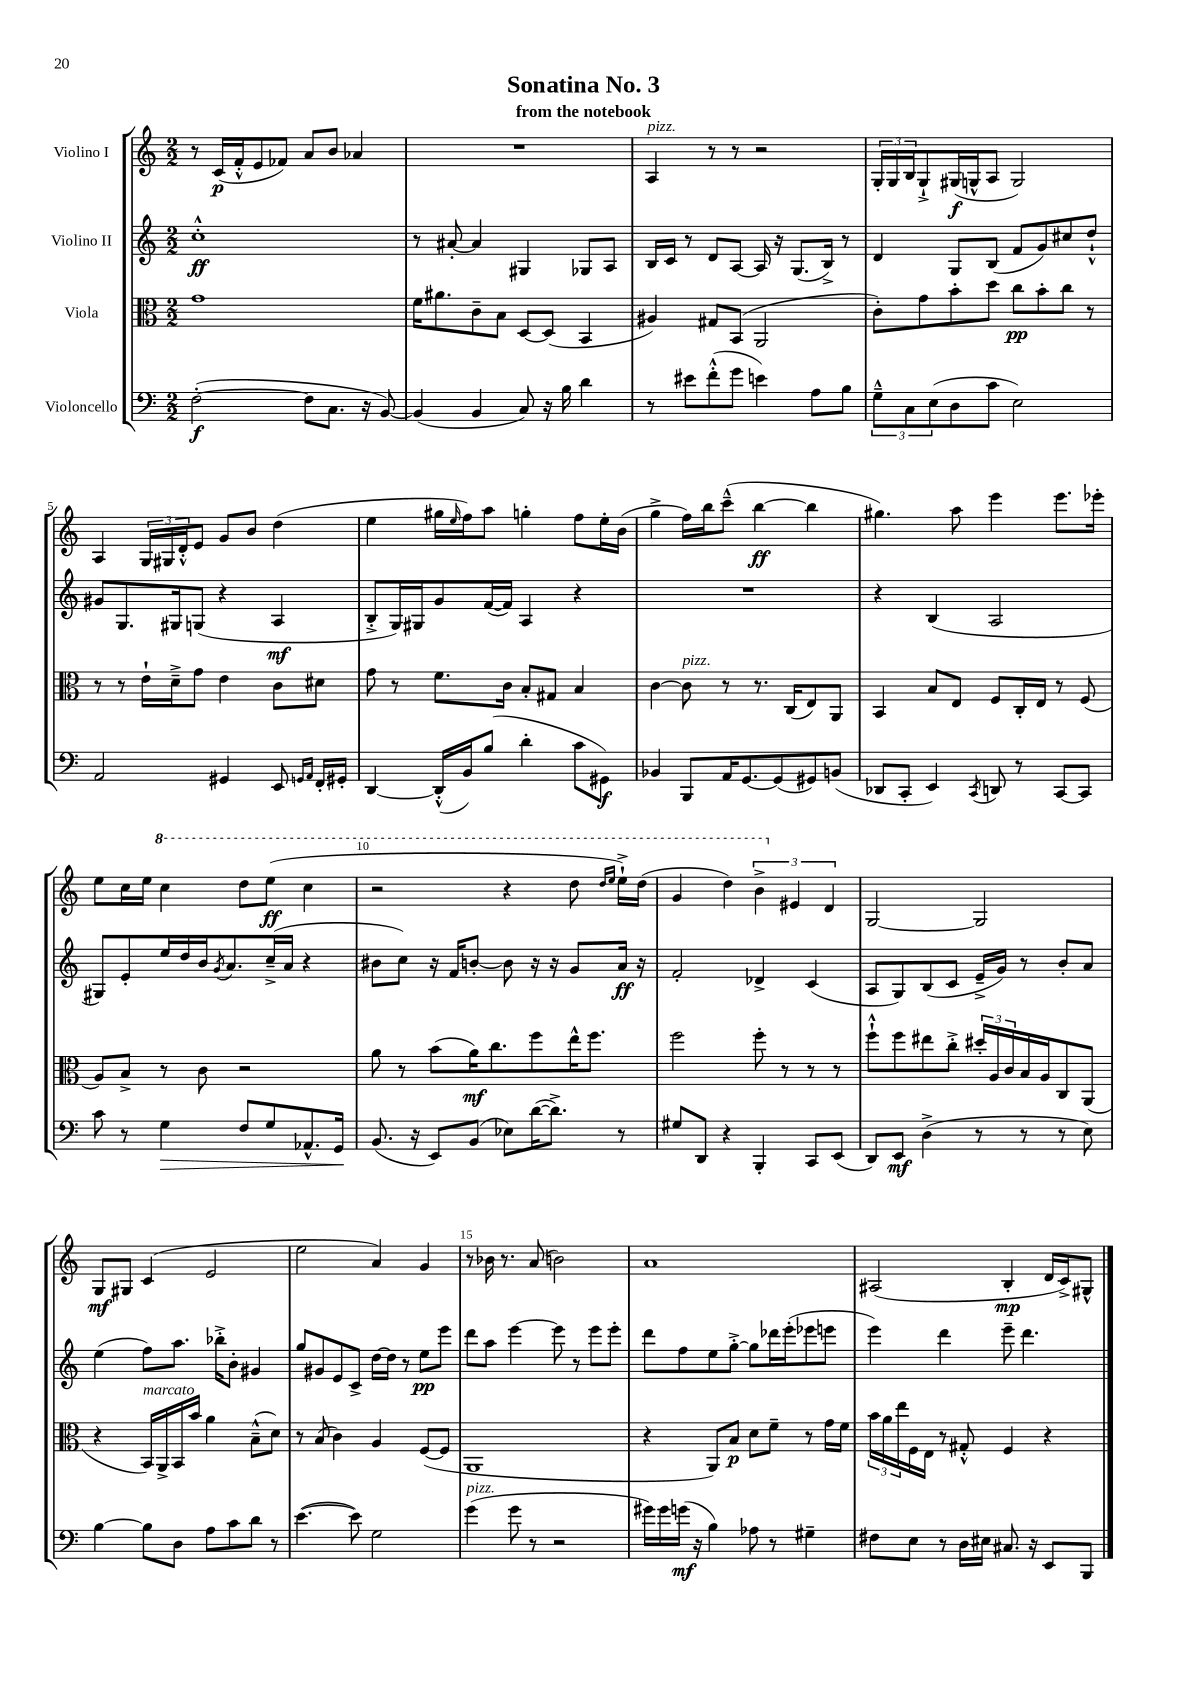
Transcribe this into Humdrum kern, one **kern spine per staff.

**kern	**kern	**kern	**kern
*staff4	*staff3	*staff2	*staff1
*clefF4	*clefC3	*clefG2	*clefG2
*k[]	*k[]	*k[]	*k[]
*M2/2	*M2/2	*M2/2	*M2/2
([2F'\	1g	1cc'^^	8r
.	.	.	(16c/LL
.	.	.	16f'^^/J
.	.	.	8e/
.	.	.	8f-/J)
8F\]L	.	.	8a/L
8.C\J	.	.	8b/J
.	.	.	4a-/
16r	.	.	.
[8BB/)	.	.	.
=	=	=	=
(4BB/]	16f\LK	8r	1r
.	8.a#\	.	.
.	.	[8a#'/	.
4BB/	8c~\	4a#/]	.
.	8B\J	.	.
8C/)	[8D/L	4G#/	.
16r	(8D/]J	.	.
16B\	.	.	.
4d\	4BB/	8G-/L	.
.	.	8A/J	.
=	=	=	=
8r	4A#/)	16B/LL	4A/
.	.	16c/JJ	.
8e#\L	.	8r	.
(8f'^^\	8G#/L	8d/L	8r
8g\J	(8BB/J	[8A/J	8r
4e\)	2AA/	16A/]	2r
.	.	16r	.
.	.	(8.G/L	.
8A\L	.	.	.
.	.	16B^/Jk)	.
8B\J	.	8r	.
=	=	=	=
12G~^^\L	8c'\L)	4d/	24G'/LL
.	.	.	24G/
12C\	.	.	24B/J
.	8g\	.	8G`^/
(12E\	.	.	.
8D\	8b'\	8G/L	(16G#/L
.	.	.	16G^^/J
8c\J	8dd\J	(8B/J	8A/J
2E\)	8cc\L	8f/L	2G/)
.	8b'\	8g/)	.
.	8cc\J	8cc#/	.
.	8r	8dd`^^/J	.
=	=	=	=
2AA/	8r	8g#/L	4A/
.	8r	8.G/	.
.	16e`\LL	.	24G/LL
.	.	.	24G#/
.	16d~^\J	16G#/k	.
.	.	.	24d'^^/J
.	8g\J	(8G/J	8e/J
4GG#/	4e\	4r	8g/L
.	.	.	8b/J
8EE/	8c\L	4A/	(4dd\
16qqGG/LL	.	.	.
16qqAA/JJ	.	.	.
16FF'/LL	8d#\J	.	.
16GG#'/JJ	.	.	.
=	=	=	=
[4DD/	8g\	8B'^/L	4ee\
.	8r	16G/L)	.
.	.	16G#/J	.
(16DD'^^/]LL	8.f\L	8g/	16gg#\LL
.	.	.	16qqee/
16BB/J)	.	.	16ff\J)
(8B/J	.	([16f/L	8aa\J
.	16c\Jk	16f/]JJ)	.
4d'\	8B'/L	4A/	4gg'\
.	8G#/J	.	.
8c\L	4B/	4r	8ff\L
8GG#\J)	.	.	16ee'\L
.	.	.	(16b\JJ
=	=	=	=
4BB-/	[4c\	1r	4gg^\
8BBB/L	8c\]	.	16ff\LL)
.	.	.	16bb\J
16AA/K	8r	.	(8ccc~^^\J
[8.GG/	.	.	.
.	8.r	.	[4bb\
(8GG/]	.	.	.
.	(16C/LK	.	.
8GG#/)	8E/)	.	4bb\]
(8BB/J	8AA/J	.	.
=	=	=	=
8DD-/L	4BB/	4r	4.gg#\)
8CC'/J	.	.	.
4EE/)	8B/L	(4B/	.
.	8E/J	.	8aa\
8qCC/	.	.	.
8DD/	8F/L	2A/	4eee\
8r	16C'/L	.	.
.	16E/JJ	.	.
[8CC/L	8r	.	8.eee\L
8CC/]J	(8F/	.	.
.	.	.	16eee-'\Jk
=	=	=	=
8c\	8A/L)	8G#/L)	8ee\L
8r	8B^/J	8e'/	16cc\L
.	.	.	16ee\JJ
4G\	8r	16ee/L	4ccc\
.	.	16dd/	.
.	8c\	16b/J	.
.	.	8qg/	.
.	.	8.a/	.
8F/L	2r	.	8ddd\L
8G/	.	(16cc~^/L	(8eee\J
.	.	16a/JJ	.
8.AA-^^/	.	4r	4ccc\
16GG/Jk	.	.	.
=	=	=	=
(8.BB/	8a\	8b#\L	2r
.	8r	8cc\J)	.
16r	.	.	.
8EE/L)	(8b\L	16r	.
.	.	16f/LK	.
(8BB/J	16a\K)	[8b'/J	.
.	8.cc\	.	.
8E-\L)	.	8b\]	4r
([16d\K	8ff\	16r	.
8.d^\]J)	.	16r	.
.	16ee^^\K	8g/L	8ddd\
.	8.ff\J	.	.
.	.	.	16qqddd/LL
.	.	.	16qqeee/JJ
8r	.	16a/Jk	16eee`^\LL)
.	.	16r	(16ddd\JJ
=	=	=	=
8G#/L	2ff\	2f'/	4gg/
8DD/J	.	.	.
4r	.	.	4ddd\)
4BBB'/	8ff'\	4d-^/	6bb^\
.	8r	.	.
.	.	.	6e#/
8CC/L	8r	(4c/	.
.	.	.	6d/
(8EE/J	8r	.	.
=	=	=	=
8DD/L)	8ff`^^\L	8A/L	[2G/
8EE/J	8ff\	8G/)	.
(4D^\	8ee#\	(8B/	.
.	8cc'^\J	8c/J	.
8r	24dd#'/LL	16e~^/LL	2G/]
.	24A/	.	.
.	.	16g/JJ)	.
.	24c/	.	.
8r	16B/	8r	.
.	16A/J	.	.
8r	8C/	8b'/L	.
8E\)	(8AA/J	8a/J	.
=	=	=	=
[4B\	4r	(4ee\	8G/L
.	.	.	8G#/J
8B\]L	16BB/LL)	8ff\L)	(4c/
.	16AA^/	.	.
8D\J	16BB/	8.aa\J	.
.	16b/JJ	.	.
8A\L	4a\	.	2e/
.	.	16bb-'^\LK	.
8c\	.	8b'\J	.
8d\J	(8B~^^\L	4g#/	.
8r	8d\J)	.	.
=	=	=	=
([4.e\	8r	8gg/L	2ee\
.	(8B/	8g#/	.
.	4c\)	8e/	.
8e\])	.	8c^/J	.
2G\	4A/	[16dd\LL	4a/)
.	.	16dd\]JJ	.
.	.	8r	.
.	([8F/L	8ee\L	4g/
.	8F/]J	8eee\J	.
=	=	=	=
(4g\	1AA	8ddd\L	8r
.	.	8aa\J	16b-\
.	.	.	8.r
8g\	.	[4eee\	.
8r	.	.	(8a/
2r	.	8eee\]	2b\)
.	.	8r	.
.	.	8eee\L	.
.	.	8eee'\J	.
=	=	=	=
16g#\LL)	4r	8ddd\L	1a
16g#\	.	.	.
(16g\JJ	.	8ff\	.
16r	.	.	.
4B\)	8AA/L)	8ee\	.
.	8B/J	[8gg'^\J	.
8A-\	8d\L	8gg\]L	.
8r	8f~\J	16ddd-\L	.
.	.	(16eee'\J	.
4G#~\	8r	8eee-\	.
.	16g\LL	8eee\J	.
.	16f\JJ	.	.
=	=	=	=
8F#\L	24b\LL	4eee\)	(2A#/
.	24a\	.	.
.	24ee\	.	.
8E\J	16F\	.	.
.	16E\JJ	.	.
8r	8r	4ddd\	.
16D\LL	8G#'^^/	.	.
16E#\JJ	.	.	.
8.C#/	4F/	8eee~\	4B'/
.	.	4.ddd\	.
16r	.	.	.
8EE/L	4r	.	16d/LL
.	.	.	16c^/J)
8BBB/J	.	.	8G#^^/J
==	==	==	==
*-	*-	*-	*-
